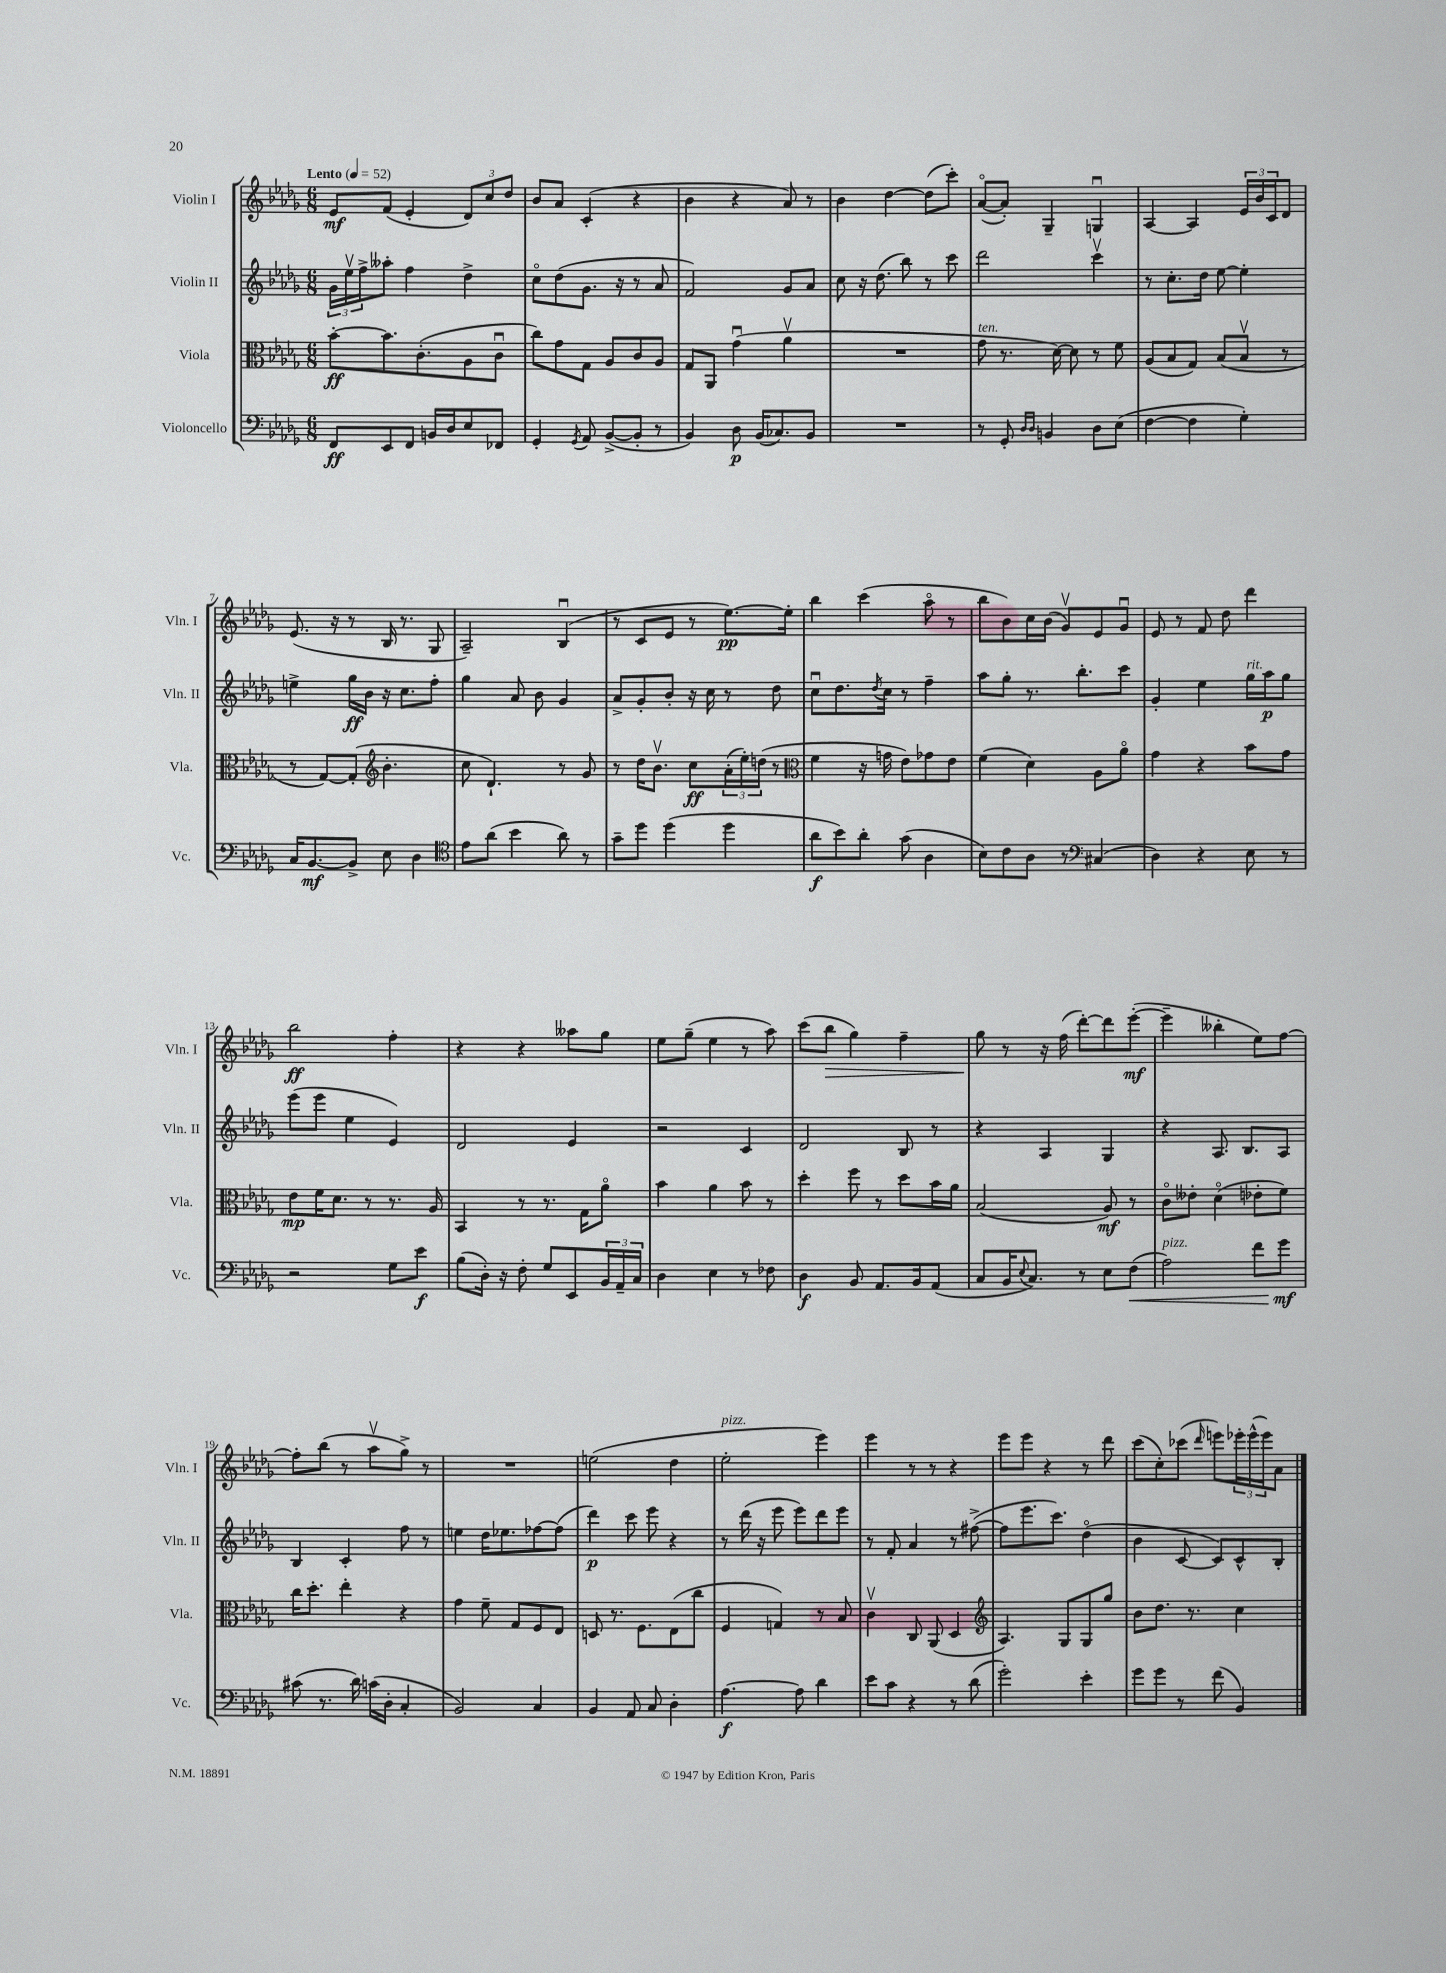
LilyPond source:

<<
\new StaffGroup <<
\new Staff = "s0" \with { instrumentName = "Violin I" shortInstrumentName = "Vln. I" } {
    \clef treble \key des \major \numericTimeSignature \time 6/8 \tempo "Lento" 4 = 52
    ees'8\mf f'8( ees'4-. \tuplet 3/2 { des'8) c''8 des''8 } |
    bes'8 aes'8 c'4-.( r4 |
    bes'4 r4 aes'8) r8 |
    bes'4 des''4~ des''8( c'''8-.) |
    aes'8~\flageolet( aes'8-.) ges4-- g4\downbow |
    aes4~ aes4 \tuplet 3/2 { ees'16 bes'16 c'16 } des'8 |
    ees'8.( r16 r8 bes16 r8. ges8 |
    aes2--) bes4\downbow( |
    r8 c'8 ees'8 r8 ees''8.~\pp) ees''16-. |
    bes''4 c'''4( aes''8\flageolet r8 |
    bes''8 bes'8) c''16 bes'16( ges'8\upbow) ees'8 ges'8\downbow |
    ees'8 r8 f'8 des''8 des'''4 |
    bes''2\ff f''4-. |
    r4 r4 aeses''8 ges''8 |
    ees''8 ges''8--( ees''4 r8 aes''8) |
    c'''8( bes''8\> ges''4) f''4-- |
    ges''8\! r8 r16 f''16( des'''8~-.) des'''8 ees'''8~-.\mf( |
    ees'''4-- beses''4-. ees''8) f''8~ |
    f''8-. bes''8( r8 aes''8\upbow ges''8->) r8 |
    R2. |
    e''2( des''4 |
    ees''2-.^\markup { \italic "pizz." } ees'''4) |
    ees'''4 r8 r8 r4 |
    ees'''8 ees'''8 r4 r8 des'''8 |
    c'''8( c''8-.) ces'''8( \grace { des'''16 } e'''8) \tuplet 3/2 { ees'''16-. ees'''16-^( ees'''16) } aes'8 \bar "|." |
}
\new Staff = "s1" \with { instrumentName = "Violin II" shortInstrumentName = "Vln. II" } {
    \clef treble \key des \major \numericTimeSignature \time 6/8
    \tuplet 3/2 { ges'16 ees''16\upbow f''16-> } aeses''8-. f''4 des''4-> |
    c''8\flageolet des''8( ges'8. r16 r8 aes'8 |
    f'2) ges'8 aes'8 |
    c''8 r16 des''8.( bes''8) r8 c'''8 |
    des'''2 c'''4\upbow |
    r8 c''8.-. des''16 ees''8~ ees''4-. |
    e''4-> ges''16\ff bes'16 r16 c''8. f''8-. |
    ges''4 aes'8 bes'8 ges'4 |
    aes'8-> ges'8-. bes'8-. r16 c''16 r8 des''8 |
    c''8\downbow des''8. \acciaccatura { des''8 } c''16 r8 f''4-- |
    aes''8 ges''8-. r8. bes''8.-. c'''8 |
    ges'4-. ees''4 ges''16^\markup { \italic "rit." } aes''16\p ges''8 |
    ees'''8( ees'''8 ees''4 ees'4) |
    des'2 ees'4 |
    r2 c'4 |
    des'2 bes8 r8 |
    r4 aes4 ges4 |
    r4 aes8. bes8. aes8 |
    bes4 c'4-. f''8 r8 |
    e''4 des''16 ees''8. fes''8~ fes''8( |
    des'''4\p) c'''8 ees'''8 r4 |
    r8 des'''16( r16 ees'''8 ees'''8) des'''8 ees'''8 |
    r8 f'8-. aes'4 r8 fis''8~->( |
    fis''8 ees'''8. c'''8.) des''4\flageolet( |
    bes'4 c'8~ c'8) c'8-^ bes8-. \bar "|." |
}
\new Staff = "s2" \with { instrumentName = "Viola" shortInstrumentName = "Vla." } {
    \clef alto \key des \major \numericTimeSignature \time 6/8
    bes'8~-.\ff bes'8. c'8.-.( aes8 c'8\downbow |
    c''8) ges'8 ges8 aes8 c'8 aes8 |
    ges8 aes,8 ges'4\downbow( aes'4\upbow |
    R2. |
    ges'8^\markup { \italic "ten." } r8. des'16~) des'8 r8 f'8 |
    aes8( bes8 ges8) bes8( bes8\upbow r8 |
    r8 ges8~) ges8-.( \clef treble bes'4.-. |
    c''8 des'4.-!) r8 ges'8 |
    r8 des''16 bes'8.\upbow c''8\ff \tuplet 3/2 { aes'16-.( ees''16-.) d''16( } r8 |
    \clef alto f'4 r16 g'16 ees'8) ges'8 ees'8 |
    f'4( des'4) aes8 aes'8\flageolet |
    ges'4 r4 bes'8 ges'8 |
    ees'8\mp f'16 des'8. r8 r8. aes16 |
    bes,4 r8 r8. ges16 aes'8\flageolet |
    bes'4 aes'4 bes'8 r8 |
    des''4-. f''8 r8 des''8 bes'16 aes'16 |
    bes2( aes8\mf) r8 |
    c'8\flageolet eeses'8-. des'4\flageolet( ees'8-. f'8) |
    c''16 des''8.-. ees''4-. r4 |
    ges'4 f'8-- ges8 f8 ees8 |
    d8 r8. f8. ees8( c''8 |
    f4 g4) r8 bes8 |
    c'4\upbow c8 aes,8( des4 |
    \clef treble aes4.) ges8 ges8 ges''8 |
    bes'8 des''8. r8. c''4 \bar "|." |
}
\new Staff = "s3" \with { instrumentName = "Violoncello" shortInstrumentName = "Vc." } {
    \clef bass \key des \major \numericTimeSignature \time 6/8
    f,8\ff ees,8 f,8 b,16 des16 ees8 fes,8 |
    ges,4-. \acciaccatura { ges,8 } aes,8 bes,8~->( bes,8-. r8 |
    bes,4) des8\p bes,16( ces8.) bes,8 |
    R2. |
    r8 ges,8-. \grace { des16 des16 } b,4 des8 ees8( |
    f4~ f4 ges4-.) |
    c16 bes,8.~\mf bes,8-> ees8 des4 |
    \clef tenor ees'8 aes'8( bes'4 aes'8) r8 |
    ges'8-- des''8 des''4( des''4 |
    aes'8\f bes'8) aes'8-. ges'8( aes4 |
    bes8) c'8 aes8 r8 \clef bass cis4( |
    des4) r4 ees8 r8 |
    r2 ges8 ees'8\f |
    bes8( des16-.) r16 f8-. ges8 ees,8 \tuplet 3/2 { bes,16 aes,16-- c16 } |
    des4 ees4 r8 fes8 |
    des4\f bes,8 aes,8. bes,16 aes,8( |
    c8 bes,16 \appoggiatura { ees8 } c8.) r8 ees8 f8\<( |
    aes2^\markup { \italic "pizz." }) f'8 ges'8\mf\! |
    cis'8( r8. des'16) c'16( des16-. c4-. |
    bes,2) c4 |
    bes,4 aes,8 c8 des4-. |
    aes4.~\f aes8 des'4 |
    ees'8 c'8 r4 r8 des'8( |
    ges'2-.) ees'4-. |
    ges'8 ges'8 r8 f'8( bes,4) \bar "|." |
}
>>
>>
